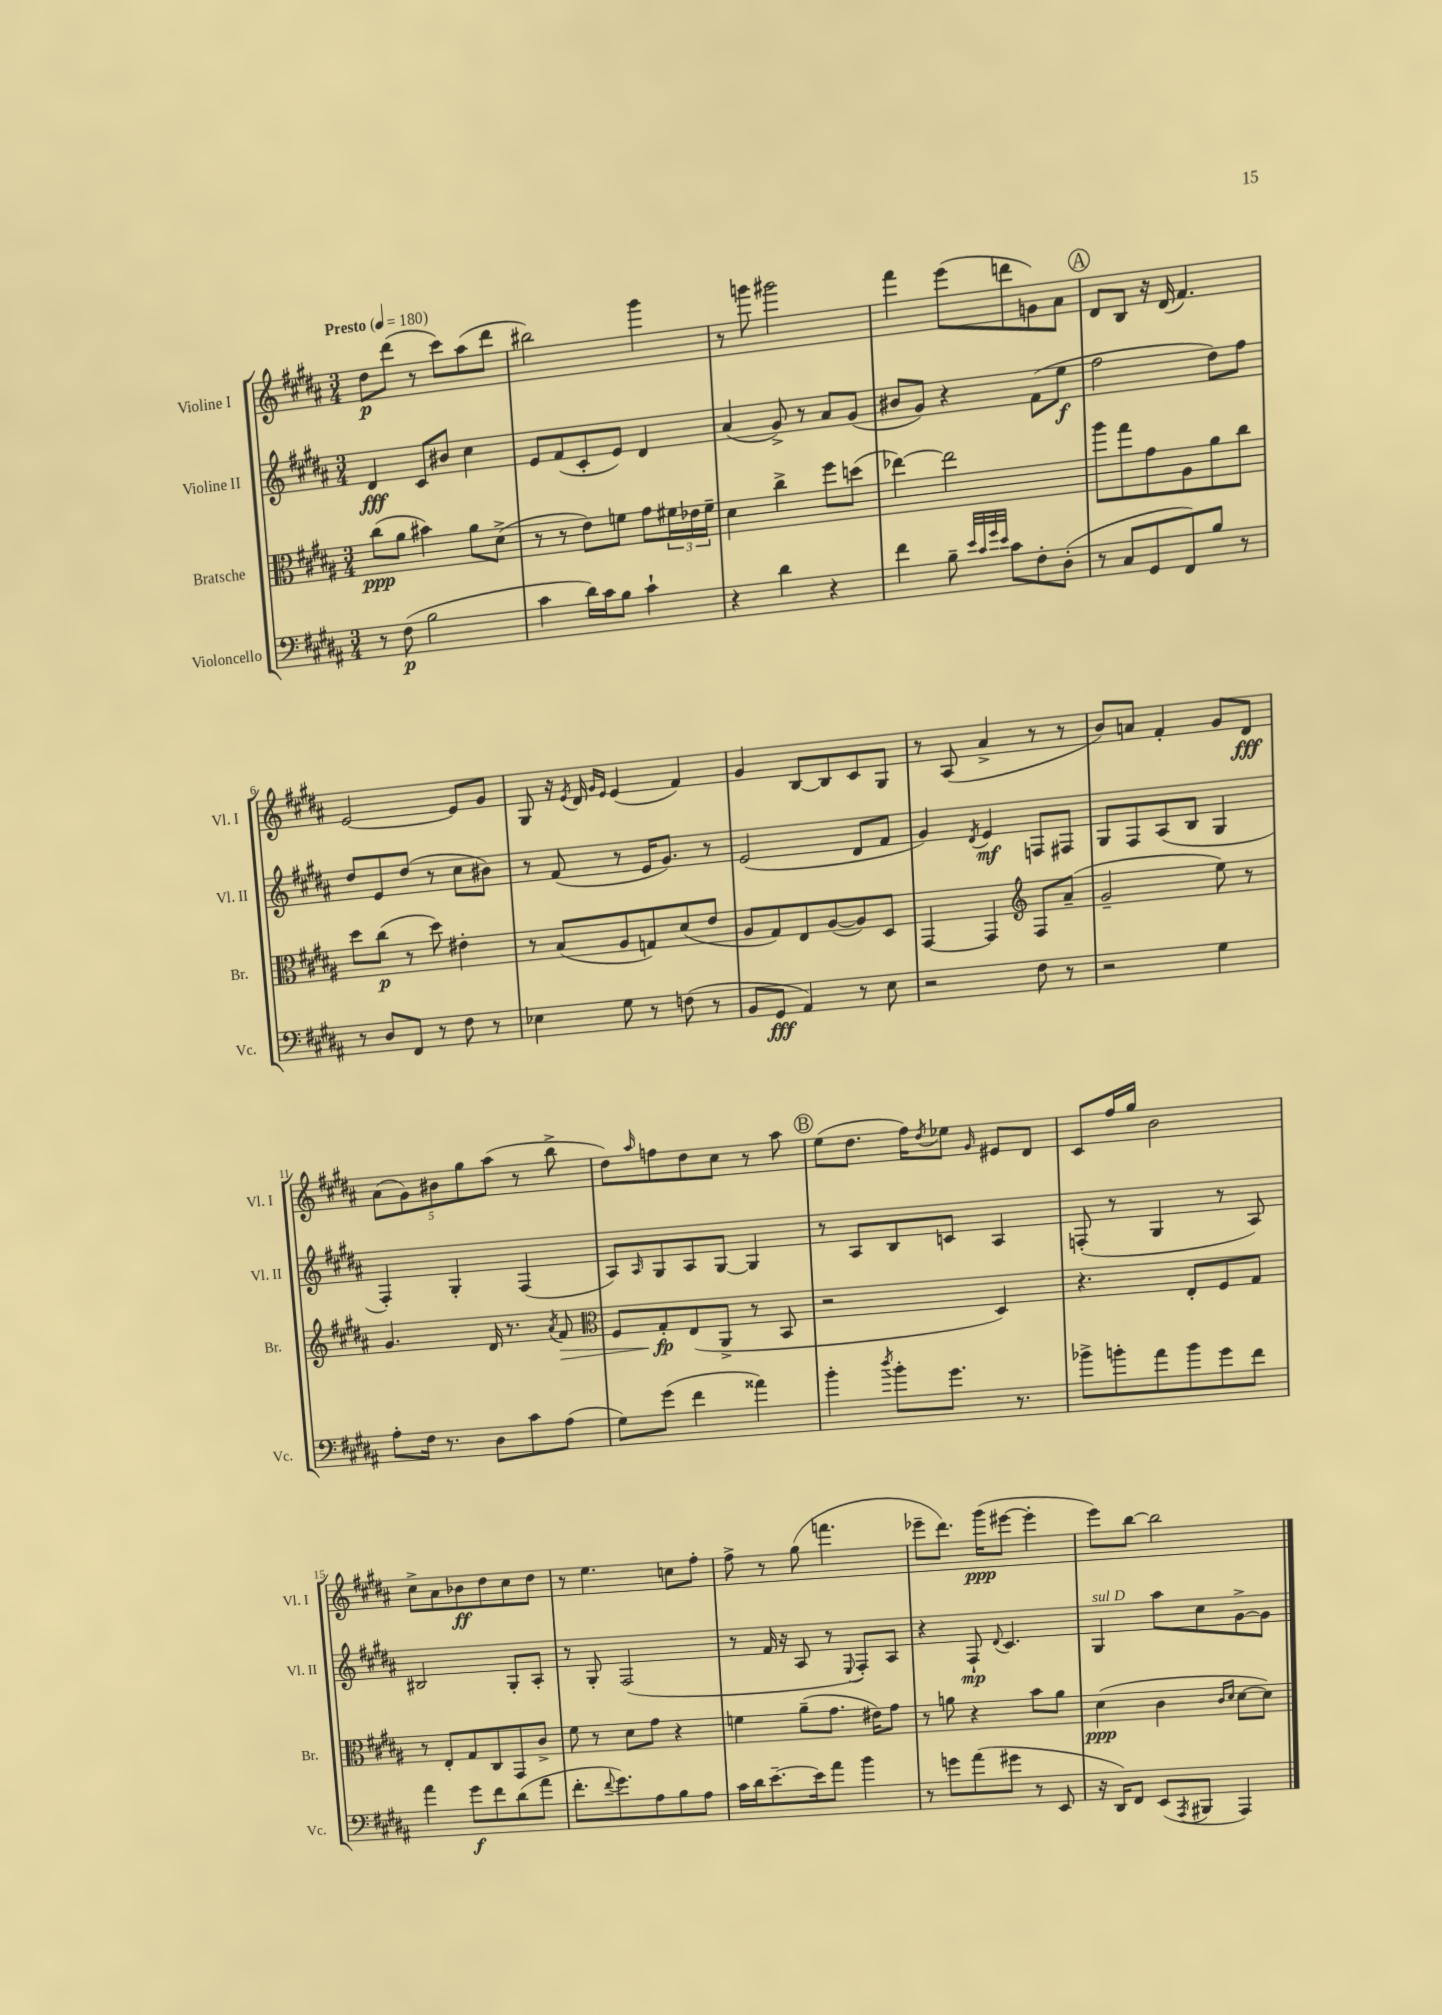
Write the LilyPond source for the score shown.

<<
\new StaffGroup <<
\new Staff = "s0" \with { instrumentName = "Violine I" shortInstrumentName = "Vl. I" } {
    \clef treble \key b \major \numericTimeSignature \time 3/4 \tempo "Presto" 4 = 180
    dis''8\p dis'''8( r8 cis'''8) ais''8( dis'''8 |
    bis''2) gis'''4 |
    r8 g'''8 gis'''2 |
    fis'''4 e'''8( d'''8 g'8) ais'8 |
    \mark \markup { \circle "A" } dis'8 b8 r16 dis'16( fis'4.) |
    e'2~ e'8 gis'8 |
    gis8 r16 \acciaccatura { e'8 } dis'16 \grace { gis'16 e'16 } e'4( fis'4) |
    gis'4 b8~ b8 cis'8 gis8 |
    r8 ais8( ais'4-> r8 r8 |
    b'8) a'8 fis'4-. gis'8 dis'8\fff |
    \tuplet 5/4 { ais'8( gis'8) bis'8 gis''8 ais''8( } r8 b''8-> |
    dis''8) \grace { ais''16 } f''8 dis''8 cis''8 r8 ais''8 |
    \mark \markup { \circle "B" } e''8( dis''8. fis''16) \acciaccatura { dis''8 } ees''8 \grace { gis'16 } eis'8 dis'8 |
    cis'8 fis''16 gis''16 b'2 |
    cis''8-> ais'8 bes'8\ff dis''8 cis''8 dis''8 |
    r8 e''4. c''8 fis''8-. |
    fis''8-> r8 gis''8( f'''4. |
    ees'''8-- dis'''8.) gis'''16\ppp( eis'''8~ eis'''4-. |
    e'''8) b''8~ b''2 \bar "|." |
}
\new Staff = "s1" \with { instrumentName = "Violine II" shortInstrumentName = "Vl. II" } {
    \clef treble \key b \major \numericTimeSignature \time 3/4
    dis'4\fff cis'8 bis'8 cis''4 |
    e'8 fis'8( cis'8-. e'8) dis'4 |
    ais'4( gis'8->) r8 ais'8 gis'8( |
    bis'8 gis'8) r4 fis'8( e''8\f |
    \mark \markup { \circle "A" } fis''2 dis''8) fis''8 |
    dis''8 e'8 dis''8( r8 cis''8 bis'8) |
    r8 fis'8( r8 e'16 gis'8.) r8 |
    e'2( dis'8 fis'8 |
    gis'4) \acciaccatura { dis'8 } e'4\mf f8 fis8 |
    gis8 fis8 ais8( b8 gis4 |
    fis4-.) gis4-. fis4( |
    ais8) \grace { ais16 } gis8 ais8 gis8~ gis4 |
    \mark \markup { \circle "B" } r8 ais8 b8 c'8 ais4 |
    f8-.( r8 gis4 r8 ais8) |
    bis2 gis8-. ais8-. |
    r8 gis8-. fis2( |
    r8 fis'16 r16 ais8 r8 \appoggiatura { e8 } fis8-.) ais8 |
    r4 fis8-!\mp \appoggiatura { dis'8 } cis'4. |
    gis4^\markup { \italic "sul D" } ais''8 cis''8 gis'8~-> gis'8 \bar "|." |
}
\new Staff = "s2" \with { instrumentName = "Bratsche" shortInstrumentName = "Br." } {
    \clef alto \key b \major \numericTimeSignature \time 3/4
    cis''8\ppp( ais'8 bis'4) ais'8 dis'8->( |
    r8 r8 e'8) f'8 gis'8 \tuplet 3/2 { fis'16 ees'16 fis'16-- } |
    dis'4 cis''4-> fis''8 d''8( |
    ees''4~) ees''2 |
    \mark \markup { \circle "A" } ais''8 gis''8 gis'8 ais8 ais'8 cis''8 |
    dis''8 cis''8\p( r8 dis''8) eis'4-. |
    r8 b8( ais8 g8) dis'8( e'8 |
    ais8 gis8) e8 ais8~( ais8) dis8 |
    gis,4~ gis,4 \clef treble fis8 ais'8--( |
    gis'2-- e''8) r8 |
    gis'4. dis'16 r8. \acciaccatura { ais'8 } fis'8\> |
    \clef alto fis8 gis8-.\fp\! e8( ais,8-> r8 b,8 |
    \mark \markup { \circle "B" } r2 dis4) |
    r4. e8-. fis8 gis8 |
    r8 e8-. gis8 cis8 gis,8 cis'8-> |
    fis'8 r8 dis'8 gis'8 r4 |
    f'4 ais'8--( gis'8. eis'16) gis'8 |
    r8 a'8 r4 b'8 a'8 |
    dis'4\ppp( cis'4 \grace { cis'16 dis'16 } dis'8~ dis'8) \bar "|." |
}
\new Staff = "s3" \with { instrumentName = "Violoncello" shortInstrumentName = "Vc." } {
    \clef bass \key b \major \numericTimeSignature \time 3/4
    r8 fis8\p( b2 |
    cis'4 dis'16) cis'16 b8 cis'4-! |
    r4 dis'4 r4 |
    fis'4 b8-- \grace { e'32 cis'32 gis'32 e'32 } cis'8 fis8-. dis8-.( |
    \mark \markup { \circle "A" } r8 cis8 gis,8 fis,8) b8 r8 |
    r8 dis8 fis,8 r8 fis8 r8 |
    ees4 gis8 r8 f8( r8 |
    b,8 gis,8\fff ais,4) r8 e8 |
    r2 fis8 r8 |
    r2 gis4 |
    ais8-. fis16 r8. dis8 cis'8 ais8( |
    gis8) gis'8( fis'4 aisis'4) |
    \mark \markup { \circle "B" } b'4-. \acciaccatura { dis''8 } b'8-. gis'8. r8. |
    bes'8-> b'8-. ais'8 b'8 gis'8 fis'8 |
    ais'4 gis'8\f fis'8 dis'8( ais'8 |
    fis'8.-. \appoggiatura { fis'8 } gis'8.) ais8 b8 ais8 |
    cis'16 dis'16 e'8.~-- e'16 ais'8 b'4 |
    r8 g'8 ais'8( gis'8 r8 e,8 |
    r16 dis,16) fis,8 e,8( \acciaccatura { ais,,8 } bis,,8 ais,,4) \bar "|." |
}
>>
>>
